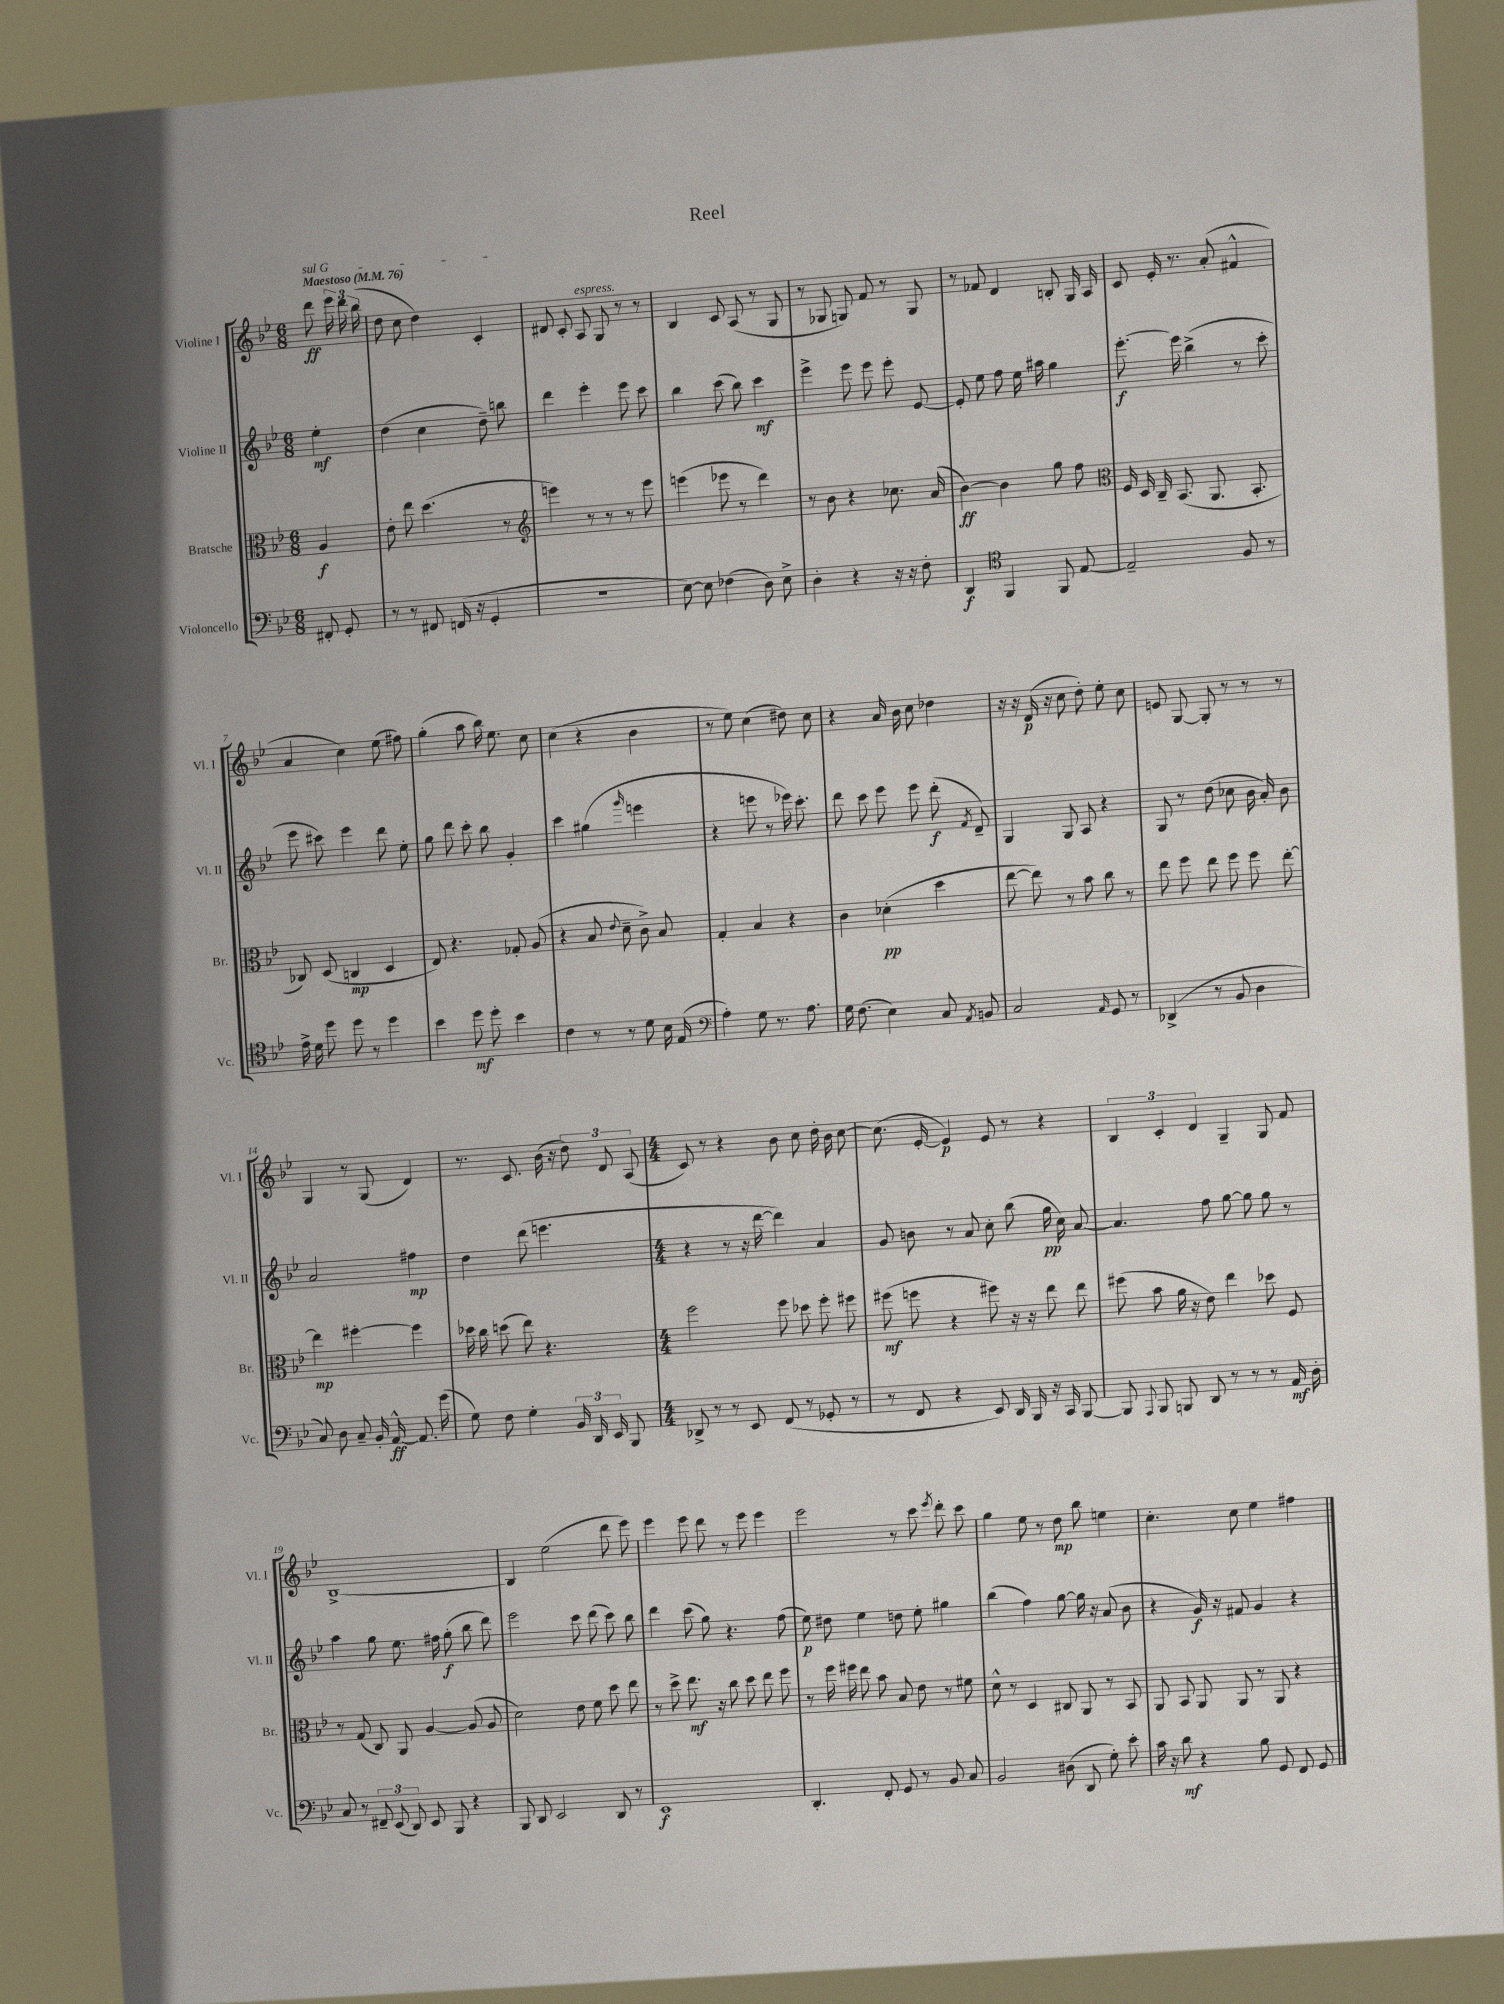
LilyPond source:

\header { title = "Reel" }
<<
\new StaffGroup <<
\new Staff = "s0" \with { instrumentName = "Violine I" shortInstrumentName = "Vl. I" } {
    \clef treble \key bes \major \numericTimeSignature \time 6/8 \partial 4 \tempo "Maestoso" 4 = 76
    \autoBeamOff \once \override TextSpanner.bound-details.left.text = \markup { \italic "sul G" } d'''8\ff\startTextSpan \tuplet 3/2 { ees'''16 d'''16 bes''16( } |
    d''8 c''8 d''4) c'4-.\stopTextSpan |
    dis'8 c'8-. a8^\markup { \italic "espress." } g8 r8 r8 |
    bes4 c'8 a8( r8 g8 |
    r8 ges8 g8) f'8 r8 g8 |
    r8 fes'8 d'4 b8-. g16 a16 |
    c'8 ees'16-. r8. a'8-.( fis'4-^ |
    a'4 c''4) ees''8( fis''8) |
    g''4-.( a''8 bes''16) ees''8. c''8 |
    c''4( r4 bes'4 |
    r8 ees''8) c''4( dis''8) c''8 |
    r4 a'16 bes'16 c''8 des''4 |
    r16 r16 d'16\p( r16 c''8 d''8-.) ees''8-. c''8 |
    e'8 g8~ g8-. r8 r8 r8 |
    g4 r8 g8( d'4) |
    r8. c'8. bes'16( r16 \tuplet 3/2 { d''8) d'8 a8( } |
    \numericTimeSignature \time 4/4 c'8) r8 r4 bes'8 c''8 d''16-. bes'16 c''8~ |
    c''8.( ees'16~-. ees'4\p) ees'8 r8 r4 |
    \tuplet 3/2 { bes4 c'4-. d'4 } g4-- g8 f'8 |
    bes1~-> |
    bes4 ees''2( d'''8 ees'''8) |
    ees'''4 ees'''8 d'''8 r8 ees'''8 ees'''4 |
    ees'''2 r8 c'''8 \acciaccatura { ees'''8 } d'''8-. c'''8 |
    g''4 ees''8 r8 d''8\mp bes''8 e''4 |
    c''4.-. c''8 ees''4 fis''4 \bar "|." |
}
\new Staff = "s1" \with { instrumentName = "Violine II" shortInstrumentName = "Vl. II" } {
    \clef treble \key bes \major \numericTimeSignature \time 6/8 \partial 4
    \autoBeamOff ees''4-.\mf |
    d''4( c''4 d''8--) b''8 |
    d'''4 ees'''4-. ees'''8 c'''8 |
    bes''4 c'''8( bes''8) c'''4\mf |
    ees'''4-> ees'''8 ees'''8 ees'''8-. ees'8~ |
    ees'8-. ees''8 f''8 ees''16 ais''16 g''4 |
    ees'''8.~-.\f ees'''16 bes''4->( r8 c'''8-. |
    ees'''8 cis'''8) ees'''4 d'''8 ees''8-. |
    g''8 d'''8 c'''8-. bes''8 g'4-. |
    c'''4 gis''4( \grace { g'''16 } e'''4 |
    r4 e'''8 r8 ees'''16) c'''8.-. |
    d'''8 c'''8 ees'''8 ees'''8 d'''8-.\f( \acciaccatura { f'8 } d'8--) |
    g4 g8 a8 r4 |
    g8 r8 d''8( ces''8 bes'16 a'16-.) bes'8 |
    a'2 fis''4\mp |
    d''4 d'''8( e'''4. |
    \numericTimeSignature \time 4/4 r4 r8 r16 d'''16~ d'''4) a'4 |
    g'8 b'8 r8 a'8 c''8-. bes''8( g''16\pp c''16) a'8~ |
    a'4. f''8 g''8~ g''8 g''8 r8 |
    a''4 g''8 ees''8. fis''16 g''8-.\f( bes''8 d'''8) |
    ees'''2 c'''8 d'''8( c'''8) bes''8 |
    d'''4 c'''8( g''8) r4. f''8( |
    ees''8\p) dis''8 ees''4 d''8 ees''8-. gis''4 |
    bes''4( f''4) g''8~ g''16 r16 a'8( bes'8 |
    r4 g'16\f) r16 fis'8 g'4 r4 \bar "|." |
}
\new Staff = "s2" \with { instrumentName = "Bratsche" shortInstrumentName = "Br." } {
    \clef alto \key bes \major \numericTimeSignature \time 6/8 \partial 4
    \autoBeamOff a4\f |
    ees'8-. ees''8 d''4.( r8 |
    \clef treble e'''4) r8 r8 r8 e'''8 |
    e'''4( ees'''8 r8 d'''4) |
    r8 bes'8 r4 ces''8. a'16( |
    bes'4~\ff) bes'4 g''8 f''8 |
    \clef alto f16 d16 c16-- bes,8.( a,8. bes,8.-. |
    ces8) d8( c4\mp d4 |
    ees8) r4. ges8-. a8( |
    r4 bes8 \appoggiatura { ees'8 } d'8-- c'8->) bes8 |
    g4-. bes4 r4 |
    c'4 des'4-.\pp( d''4 |
    ees''8~ ees''8) r8 bes'8 c''8 r8 |
    ees''8 f''8 ees''8 f''8 f''8 ees''8~-. |
    ees''4\mp fis''4~-. fis''4 |
    des''16 c''16 d''8( ees''8) r4. |
    \numericTimeSignature \time 4/4 f''2 f''8 des''8 f''8-. fis''8 |
    fis''8\mf( f''8 r4 fis''8) r16 r16 ees''8 ees''8 |
    fis''8( bes'8 a'16 r16 ees'8) ees''4 des''8 f8 |
    r8 g8( c8) a,8 a4~ a8( a8 |
    d'2) ees'8 f'8 d''8 ees''8 |
    r8 d''8-> ees''8.\mf r16 c''8 d''8 ees''8 f''8 |
    r8 f''16 fis''16 ees''8 bes'8 bes8 ees'8 r8 fis'8 |
    d'8-^ r8 d4 cis8 a,8 r8 bes,8 |
    a,8 bes,8 a,8 a,8 r8 a,8 r4 \bar "|." |
}
\new Staff = "s3" \with { instrumentName = "Violoncello" shortInstrumentName = "Vc." } {
    \clef bass \key bes \major \numericTimeSignature \time 6/8 \partial 4
    \autoBeamOff fis,8-. g,8-. |
    r8 r8 fis,8 f,16( r16 g,4-. |
    R2. |
    ees8~) ees8 fes4( d8) ees8-> |
    d4-. r4 r16 r16 f8-. |
    d,4\f \clef tenor f,4 f,8 ees8~ |
    ees2-- f8 r8 |
    ees'16-> d'16 d''8 d''8 r8 d''4 |
    bes'4 d''8\mf d''8-. bes'4 |
    c'4 r8 r8 d'8 bes16 ees16( |
    \clef bass a4-.) g8 r8. a8. |
    g16 f8.( ees4) c8 \acciaccatura { a,8 } b,8 |
    c2 \grace { a,16 } g,8 r8 |
    des,4->( r8 bes,8 d4 |
    c8) d8 c8-- bes,16-. a,16~-^\ff a,8. g'16( |
    g8) f8 g4-. \tuplet 3/2 { bes,16 d,16 ees,16 } bes,,8 |
    \numericTimeSignature \time 4/4 des,8-> r8 r8 ees,8 f,8( r8 ges,8-. r8 |
    r8 f,8 r4 ees,8) d,16 bes,,16 r16 c,16 bes,,8~ |
    bes,,8 \appoggiatura { a,,8 } bes,,8 b,,8 d,8 r8 r8 r8 a,16\mf d16-. |
    c8 r8 \tuplet 3/2 { fis,8-- ees,8( d,8) } ees,8 bes,,8 r4 |
    bes,,8 d,8 ees,2 d,8 r8 |
    ees,1\f |
    d,4.-. f,8-. g,8 r8 bes,8 c8 |
    bes,2 dis8( d,8 g8-.) ees'8-. |
    c'16 r16 d'8\mf r4 bes8 g,8 f,8 g,8 \bar "|." |
}
>>
>>
